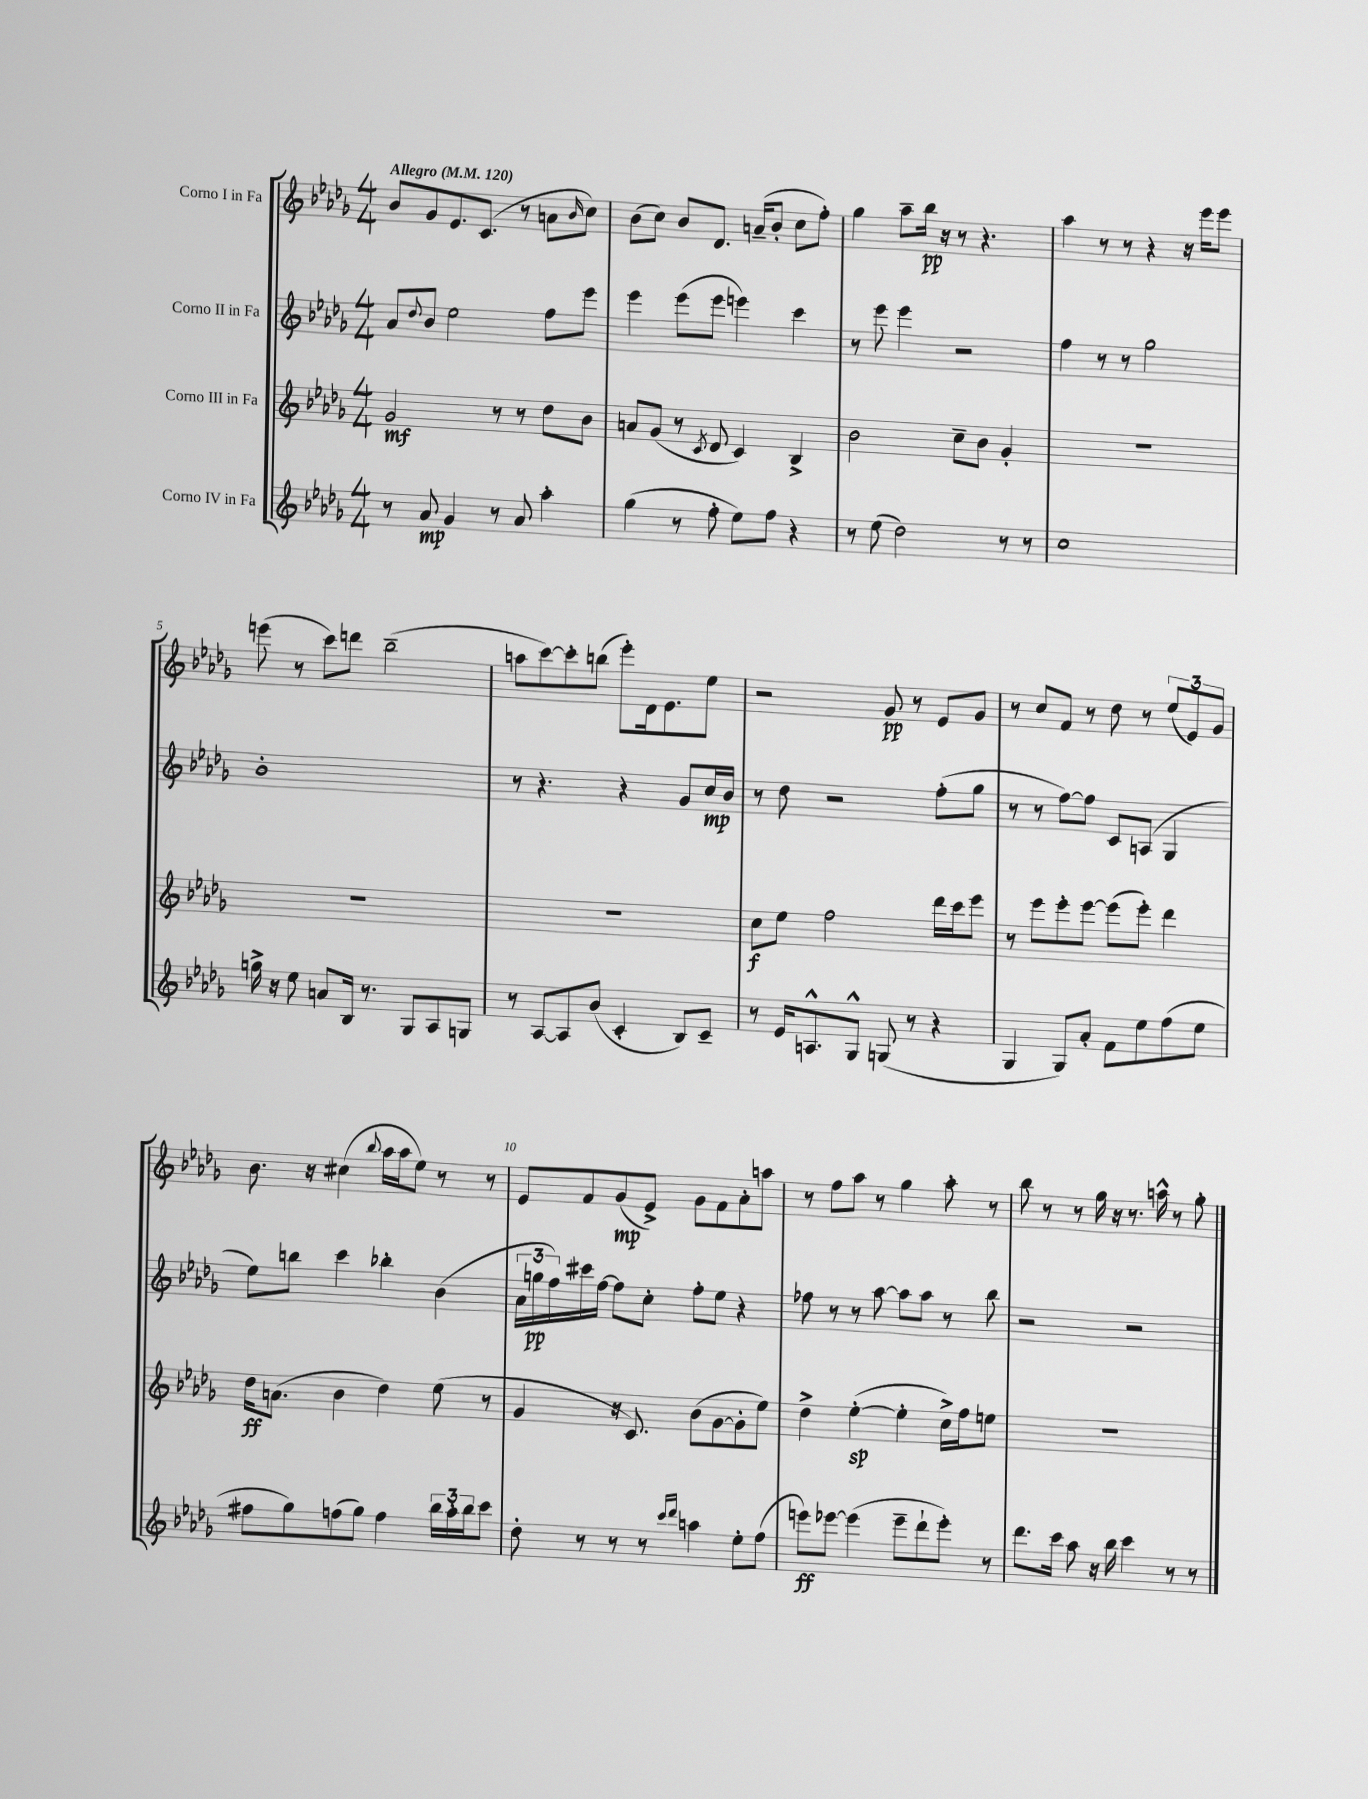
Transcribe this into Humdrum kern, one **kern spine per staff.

**kern	**kern	**kern	**kern
*staff4	*staff3	*staff2	*staff1
*clefG2	*clefG2	*clefG2	*clefG2
*k[b-e-a-d-g-]	*k[b-e-a-d-g-]	*k[b-e-a-d-g-]	*k[b-e-a-d-g-]
*M4/4	*M4/4	*M4/4	*M4/4
*MM120	*MM120	*MM120	*MM120
8r	2g-	8a-	8b-
.	.	8qqdd-	.
8a-	.	8b-	8g-
4g-	.	2ee-	8.e-
.	.	.	(8.c
8r	8r	.	.
8a-	8r	.	8r
4aa-'	8dd-	8ff	8a
.	.	.	16qqb-
.	8b-	8eee-	8cc)
=	=	=	=
(4gg-	8a	4eee-	(8b-
.	(8g-	.	8cc)
8r	8r	(8eee-	8b-
.	8qc	.	.
8ff'	8d-	8eee-	8.d-
8ee-)	4c)	4eee)	.
.	.	.	(16a~
8ff	.	.	8b-'
4r	4B-^	4ccc	8cc
.	.	.	8ff')
=	=	=	=
8r	2b-	8r	4gg-
(8ee-	.	8eee-	.
2dd-)	.	4eee-	8aa-~
.	.	.	16bb-
.	.	.	16r
.	8cc~	2r	8r
.	8b-	.	4.r
8r	4g-'	.	.
8r	.	.	.
=	=	=	=
1cc	1r	4ff	4aa-
.	.	8r	8r
.	.	8r	8r
.	.	2gg-	4r
.	.	.	16r
.	.	.	16eee-
.	.	.	8eee-
=	=	=	=
16gg^	1r	1b-'	(8eee
16r	.	.	.
8ee-	.	.	8r
8a	.	.	8ccc)
16B-	.	.	8ddd
8.r	.	.	.
.	.	.	(2bb-~
8G-	.	.	.
8A-	.	.	.
8G	.	.	.
=	=	=	=
8r	1r	8r	8aa
[8A-	.	4.r	[8ccc)
8A-]	.	.	8ccc']
(8b-	.	.	(8bb
4c'	.	4r	8eee-')
.	.	.	16d-
.	.	.	8.e-
8B-)	.	8g-	.
8c~	.	16cc	8ee-
.	.	16b-	.
=	=	=	=
8r	8cc	8r	2r
16e-	8ee-	8dd-	.
8.A^^	.	.	.
.	2ff	2r	.
8G-^^	.	.	.
(8G	.	.	8g-
8r	.	.	8r
4r	16ddd-	(8ff'	8e-
.	16ccc	.	.
.	8eee-	8gg-	8g-
=	=	=	=
4G-	8r	8r	8r
.	8eee-	8r	8cc
8G-)	8eee-'	[8ff)	8f
8a-'	[8eee-	8ff]	8r
8f	(8eee-]	8c	8dd-
8ee-	8eee-')	(8A	8r
(8ff	4ddd-	4G-	(12ee-
.	.	.	12e-)
8ee-	.	.	.
.	.	.	12g-
=	=	=	=
8ff#	16dd-	8ee-)	8.b-
.	(8.a	.	.
8gg-)	.	8bb	.
.	.	.	16r
(8ff	4b-	4ccc	(4cc#
8gg-)	.	.	.
.	.	.	8qqbb-
4ff	4dd-)	4bb-'	16aa-
.	.	.	16aa-
.	.	.	8ee-)
24bb-	(8ee-	(4b-	8r
24aa-'	.	.	.
24bb-	.	.	.
8ccc	8r	.	8r
=	=	=	=
8dd-'	4g-	24a-	8e-
.	.	24gg	.
.	.	24ff)	.
8r	.	16ccc#	8f
.	.	[16ff	.
8r	16r	8ff]	(8g-
.	8.c)	.	.
8r	.	8cc'	8e-^)
16qqccc	.	.	.
16qqddd-	.	.	.
4aa	(8b-	8ff'	8g-
.	[8g-	8ee-	8f
8ee-'	8g-']	4r	8a-'
(8ff	8ee-)	.	8aa
=	=	=	=
8eee)	4dd-^	8ff-	8r
[8eee-	.	8r	8ff
(4eee-]	([4ee-'	8r	8aa-
.	.	[8aa-	8r
8eee-~	4ee-']	8aa-]	4gg-
8ddd-`	.	8aa-	.
8eee-')	16cc^)	8r	8aa-'
.	16ff	.	.
8r	8ee	8bb-	8r
=	=	=	=
8.ddd-	1r	2r	8bb-
.	.	.	8r
16ccc	.	.	.
8aa-	.	.	8r
16r	.	.	16gg-
16bb-	.	.	16r
4ccc	.	2r	8.r
.	.	.	16aa^^
8r	.	.	8r
8r	.	.	8gg-'
==	==	==	==
*-	*-	*-	*-
